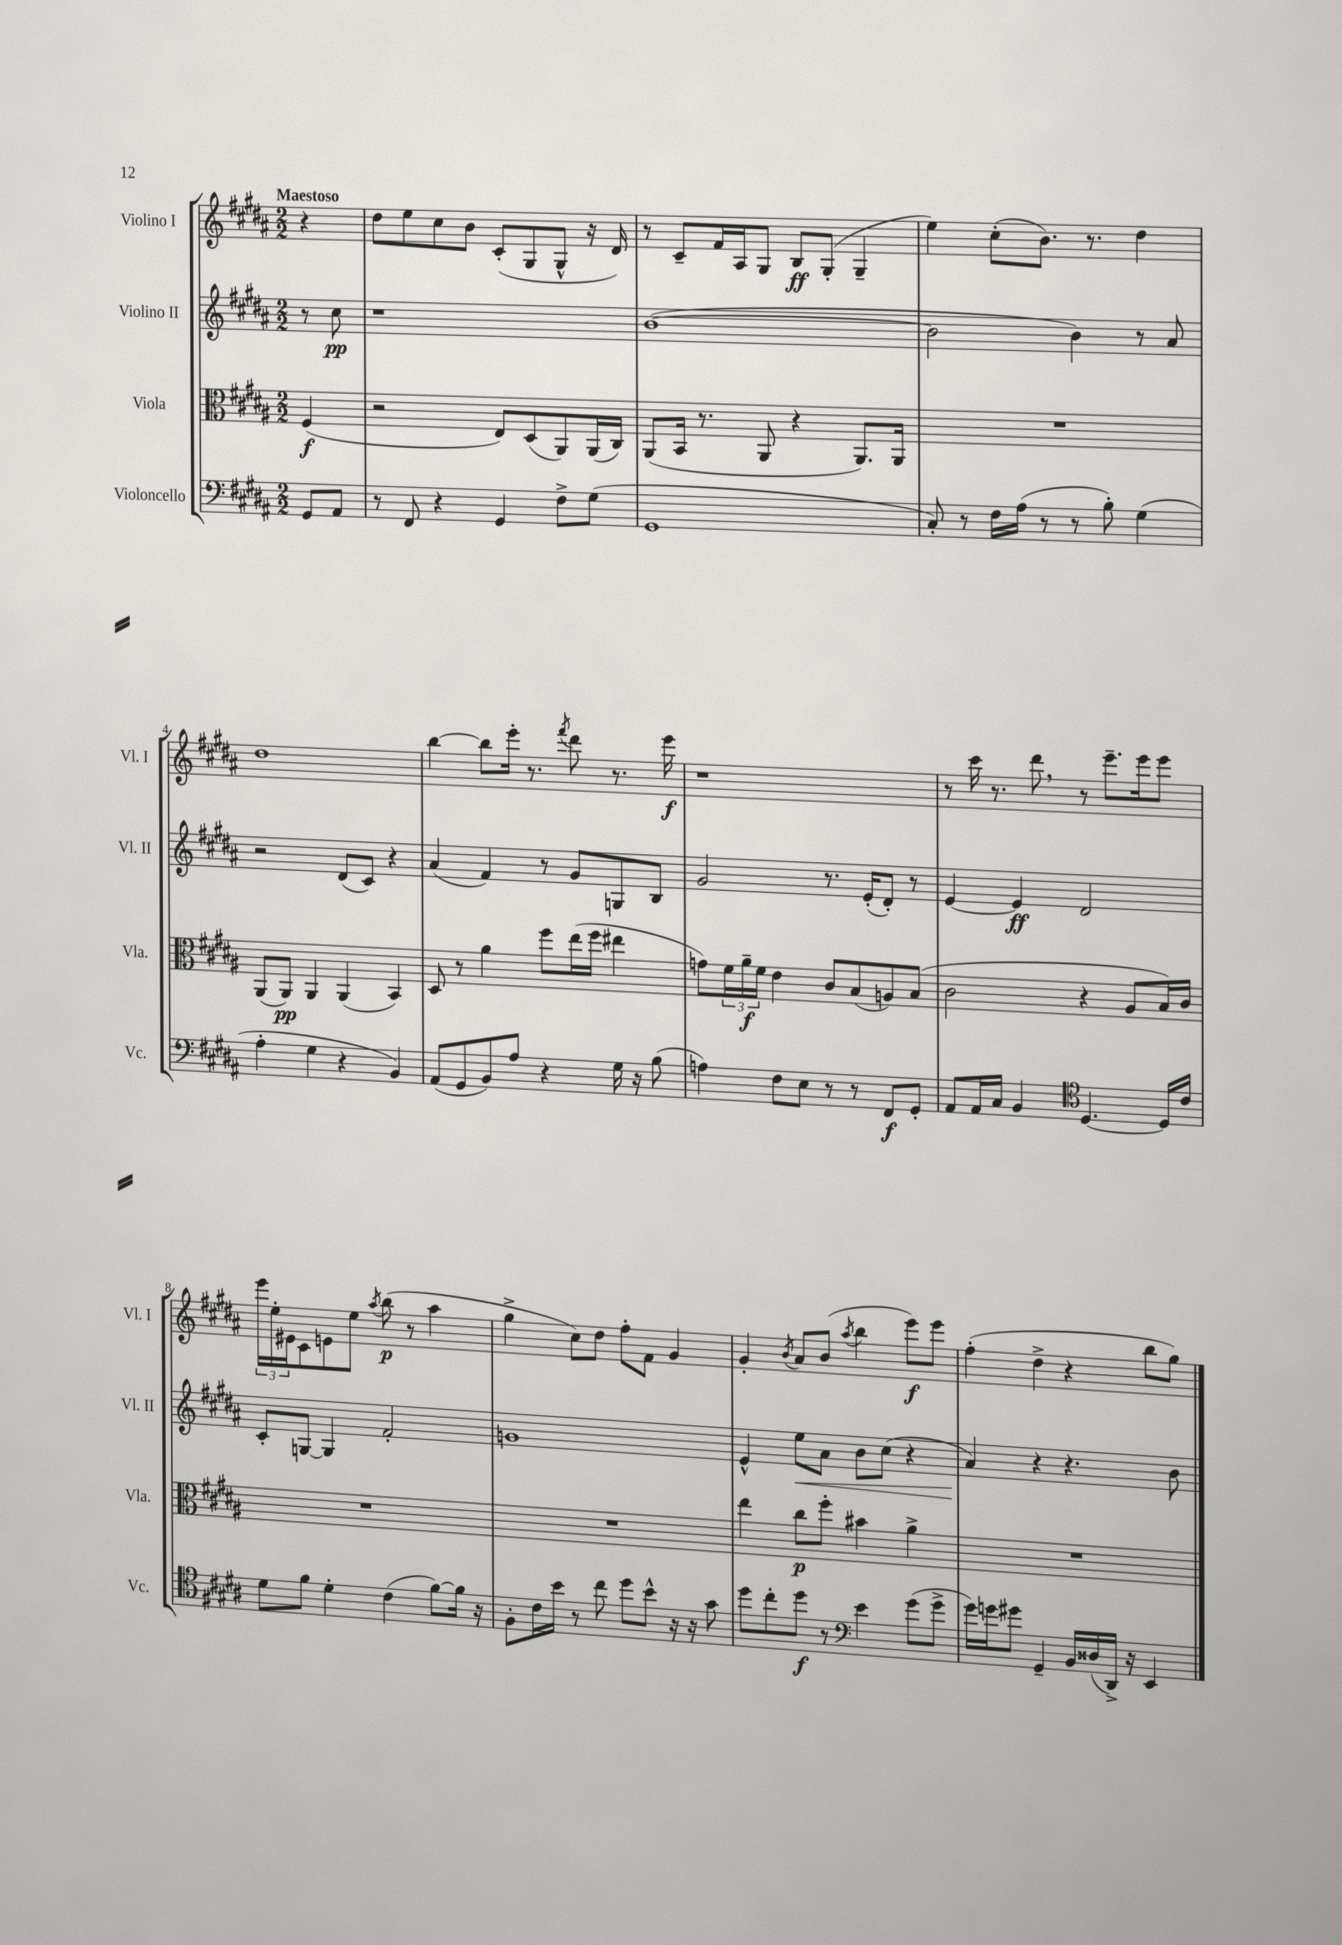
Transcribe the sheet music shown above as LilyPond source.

<<
\new StaffGroup <<
\new Staff = "s0" \with { instrumentName = "Violino I" shortInstrumentName = "Vl. I" } {
    \clef treble \key b \major \numericTimeSignature \time 2/2 \partial 4 \tempo "Maestoso"
    r4 |
    dis''8 e''8 cis''8 b'8 cis'8-.( gis8 gis8-^ r16 dis'16) |
    r8 cis'8-- fis'16 ais16 gis8 b8\ff gis8-.( gis4-- |
    e''4) cis''8-.( b'8.) r8. dis''4 |
    dis''1 |
    b''4~ b''8 e'''16-. r8. \acciaccatura { fis'''8 } dis'''8 r8. e'''16\f |
    r1 |
    r8 cis'''16 r8. dis'''8 \breathe r8 e'''8.-- e'''16 e'''8 |
    \tuplet 3/2 { e'''16 e''16-. eis'16 } cis'8 e'8 e''8 \acciaccatura { ais''8 } b''8\p( r8 ais''4 |
    gis''4-> cis''8) dis''8 fis''8-. fis'8 gis'4 |
    gis'4-. \acciaccatura { b'8 } ais'8 b'8( \acciaccatura { ais''8 } b''4 e'''8\f) e'''8 |
    fis''4-.( dis''4-> r4 b''8 gis''8) \bar "|." |
}
\new Staff = "s1" \with { instrumentName = "Violino II" shortInstrumentName = "Vl. II" } {
    \clef treble \key b \major \numericTimeSignature \time 2/2 \partial 4
    r8 cis''8\pp |
    r1 |
    b'1~( |
    b'2 b'4) r8 ais'8 |
    r2 dis'8( cis'8) r4 |
    ais'4( fis'4) r8 gis'8 g8 b8 |
    gis'2 r8. e'16-.( dis'8-.) r8 |
    e'4~ e'4\ff dis'2 |
    cis'8-. g8~ g4 fis'2-. |
    g'1 |
    e'4-^ e''8\< ais'8 b'8 cis''8( r4 |
    ais'4\!) r4 r4. b'8 \bar "|." |
}
\new Staff = "s2" \with { instrumentName = "Viola" shortInstrumentName = "Vla." } {
    \clef alto \key b \major \numericTimeSignature \time 2/2 \partial 4
    fis4\f( |
    r2 e8) dis8( ais,8) ais,16( cis16) |
    ais,8( b,16 r8. ais,8 r4 ais,8.) ais,16 |
    R1 |
    ais,8( ais,8\pp) ais,4 ais,4( b,4) |
    dis8 r8 ais'4 fis''8 e''16( fis''16 eis''4 |
    g'8) \tuplet 3/2 { fis'16 ais'16--\f fis'16 } e'4 cis'8 b8( a8) b8( |
    cis'2 r4 ais8 b16) cis'16 |
    R1 |
    R1 |
    e''4 cis''8\p fis''8-. bis'4 ais'4-> |
    R1 \bar "|." |
}
\new Staff = "s3" \with { instrumentName = "Violoncello" shortInstrumentName = "Vc." } {
    \clef bass \key b \major \numericTimeSignature \time 2/2 \partial 4
    gis,8 ais,8 |
    r8 fis,8 r4 gis,4 fis8-> gis8( |
    gis,1 |
    cis8-.) r8 fis16 ais16( r8 r8 b8-.) gis4( |
    ais4-. gis4 r4 b,4) |
    ais,8( gis,8 b,8) ais8 r4 gis16 r16 b8( |
    a4) fis8 e8 r8 r8 fis,8\f gis,8-. |
    ais,8 ais,16 cis16 b,4 \clef tenor dis4.~ dis16 cis'16 |
    dis'8 fis'8 dis'4-. cis'4( fis'8~) fis'16 r16 |
    fis8-. cis'16 b'16 r8 cis''8 dis''8 b'8-^ r16 r16 gis'8 |
    dis''8 cis''8-. dis''8\f r8 \clef bass e'4 gis'8( gis'8-> |
    gis'16) g'16 gis'8 gis,4-- b,16 disis16( dis,16->) r16 e,4 \bar "|." |
}
>>
>>
